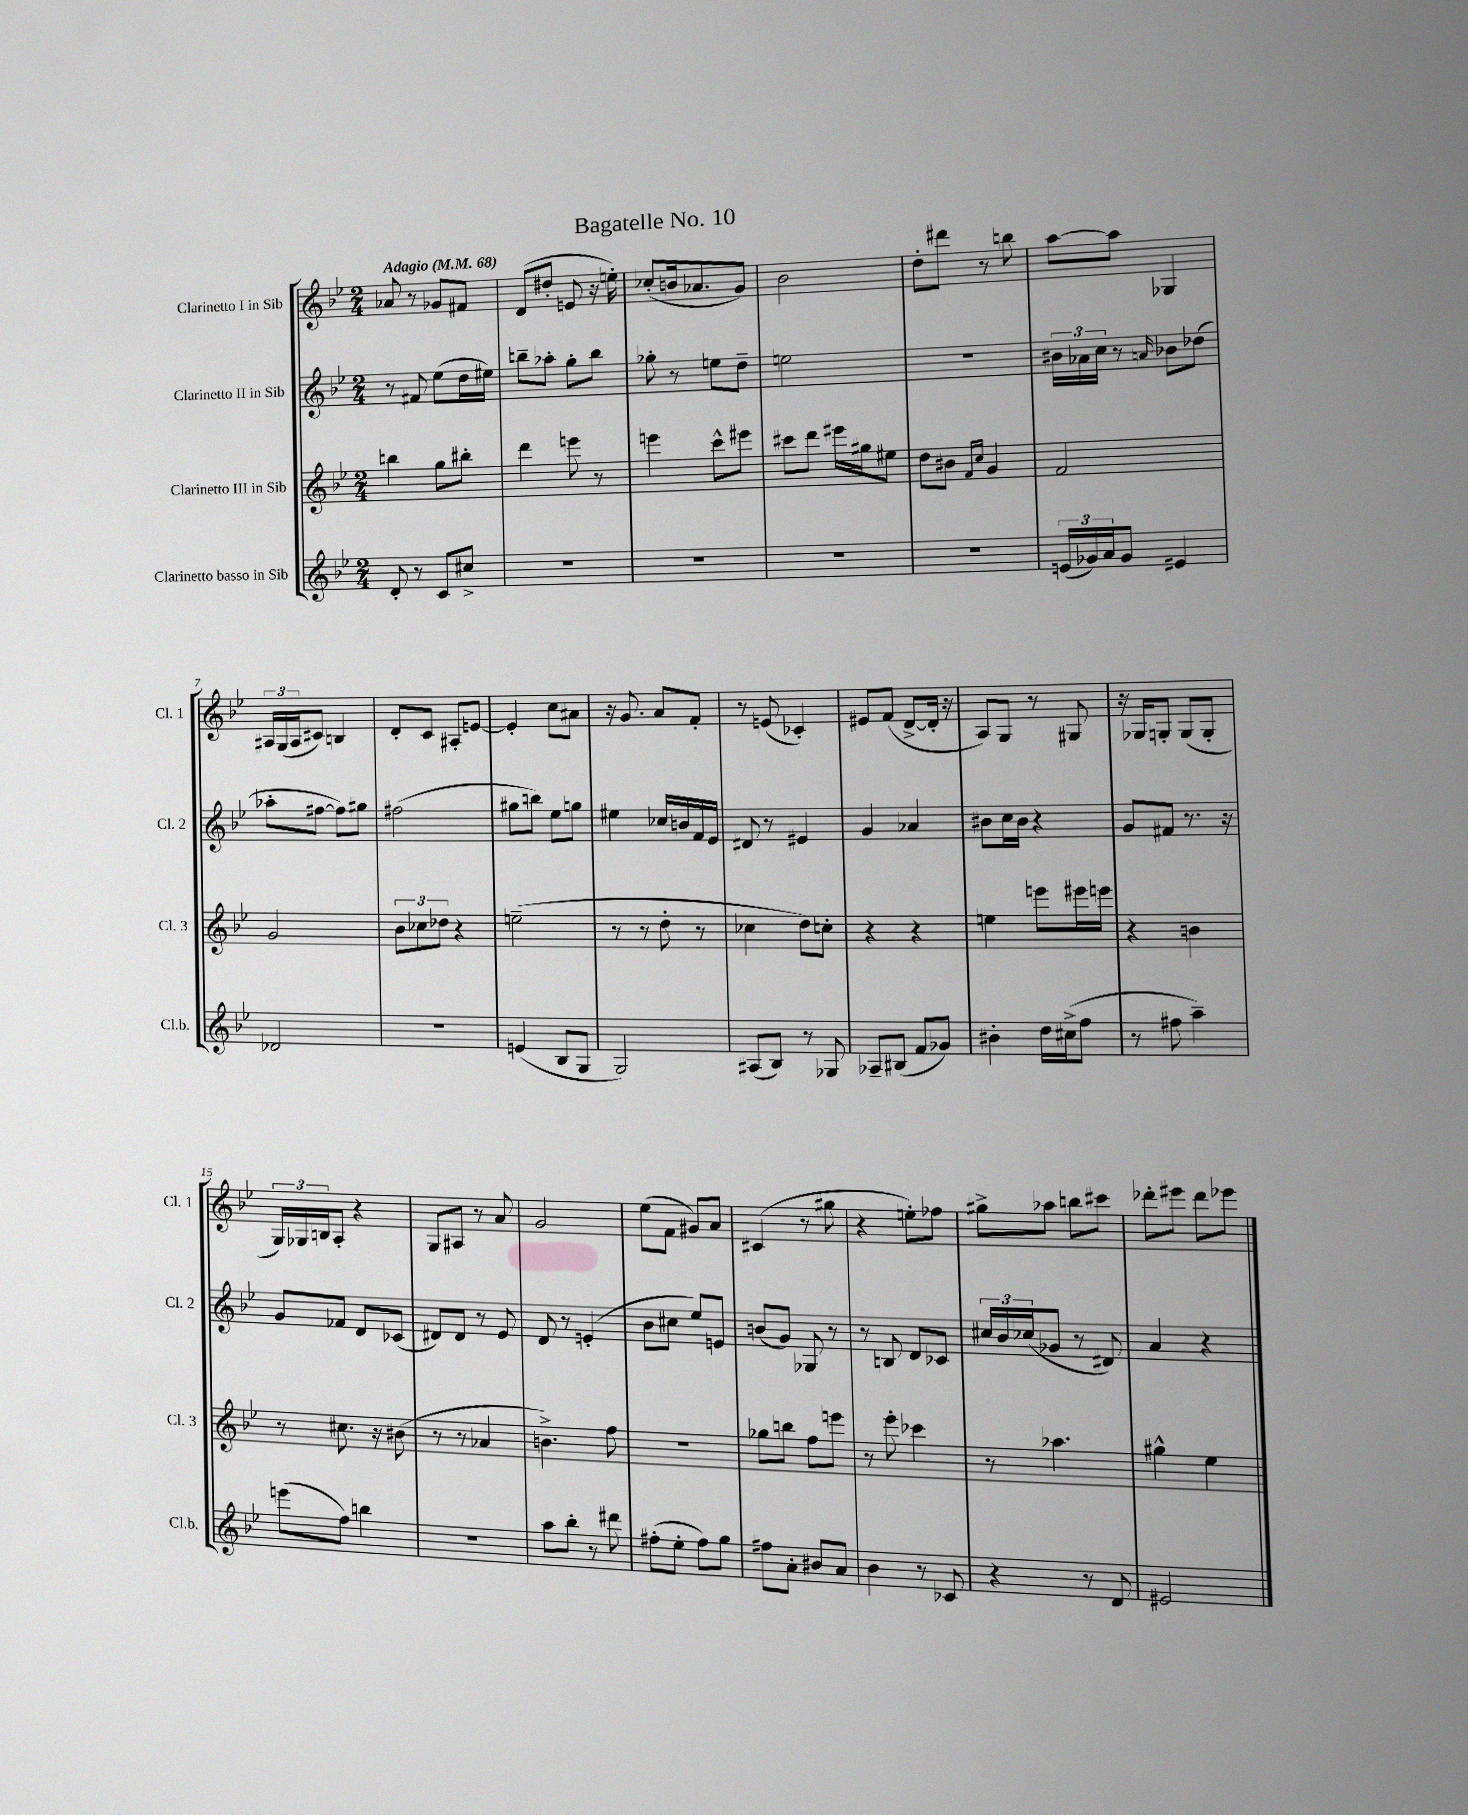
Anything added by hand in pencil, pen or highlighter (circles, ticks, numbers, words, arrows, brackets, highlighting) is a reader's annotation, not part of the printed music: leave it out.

**kern	**kern	**kern	**kern
*staff4	*staff3	*staff2	*staff1
*clefG2	*clefG2	*clefG2	*clefG2
*k[b-e-]	*k[b-e-]	*k[b-e-]	*k[b-e-]
*M2/4	*M2/4	*M2/4	*M2/4
*MM68	*MM68	*MM68	*MM68
8d'	4bb	8r	8a-
8r	.	8f#	8r
8c	8gg	(8ee-	8g-
8cc#^	8bb#'	16dd	8f#
.	.	16ee#)	.
=	=	=	=
2r	4ddd	8bb~	(8d
.	.	8aa-'	8dd#'
.	8eee	8gg'	8e
.	8r	8bb	16r
.	.	.	16ee')
=	=	=	=
2r	4eee	8gg-'	(8cc-'
.	.	8r	16b
.	.	.	8.a-
.	8ccc^^	8ee	.
.	8eee#	8dd~	8g)
=	=	=	=
2r	8ccc#	2ee	2b-
.	8ddd	.	.
.	16eee#	.	.
.	16gg#	.	.
.	8ee#	.	.
=	=	=	=
2r	8dd	2r	8dd'
.	8b#	.	8ddd#
.	16qqf	.	.
.	16qqcc	.	.
.	4g	.	8r
.	.	.	8bb
=	=	=	=
(24e	2f	24b#	[8aa
24g-)	.	24a-	.
24a	.	24cc	.
8g-	.	8r	8aa]
.	.	16qqa	.
4e#	.	8b-	4G-
.	.	(8dd-	.
=	=	=	=
2d-	2g	8aa-'	24A#
.	.	.	(24G
.	.	.	24A#
.	.	[8ff#	8c#)
.	.	8ff#])	4B
.	.	8gg#	.
=	=	=	=
2r	12b-	(2ff#	8d'
.	12cc-	.	.
.	.	.	8c
.	12dd-	.	.
.	4r	.	8A#'
.	.	.	[8e
=	=	=	=
(4e	(2ee~	8gg#	4e']
.	.	8bb)	.
8B-	.	8ee-	8cc
8G	.	8gg	8a#
=	=	=	=
2G)	8r	4ee#	16r
.	.	.	8.g
.	8r	.	.
.	8dd'	16cc-	8a
.	.	16b	.
.	8r	16f	8f'
.	.	16e-	.
=	=	=	=
(8A#	4cc-	8d#	8r
8B-)	.	8r	(8e
8r	8dd)	4e#	4c-')
8G-	8cc'	.	.
=	=	=	=
8A-~	4r	4g	8e#
(8B#	.	.	(8f
8f	4r	4a-	[8d^
8g-)	.	.	16d']
.	.	.	16r
=	=	=	=
4b#'	4ee	8b#	8A)
.	.	16cc	8G
.	.	16b#	.
16dd	8eee	4r	8r
(16cc#^	.	.	.
8ff	16eee#	.	8G#
.	16eee	.	.
=	=	=	=
8r	4r	8g	16r
.	.	.	16G-
8ff#	.	8f#	8G'
4aa~)	4b	8.r	(8G
.	.	.	8G'
.	.	16r	.
=	=	=	=
(8eee	8r	8g	24G)
.	.	.	24G-
.	.	.	24B
8ff)	8.cc#	8f-	8A'
4bb	.	8d	4r
.	16r	.	.
.	(8b#	(8c-	.
=	=	=	=
2r	8r	8d#)	8G
.	8r	8d#	8A#
.	4a-	8r	8r
.	.	8e-	8a
=	=	=	=
8aa	4.b^)	8d	2g
8bb-'	.	8r	.
8r	.	(4e'	.
8ddd#	8ff	.	.
=	=	=	=
(8ff#'	2r	8b-	(8ee-
8ee-'	.	8cc#	8f
8ff#)	.	8ee-)	8g#)
8gg	.	8e	8a
=	=	=	=
8ff#	8gg-	(8b	(4c#
8a'	8bb	8g)	.
8b#	8ff	8G-	8r
8a	8eee	8r	8gg#
=	=	=	=
4b-	8r	8r	4r
.	8eee-'	8B	.
8r	4ccc-	8d	8ee')
8c-	.	8c-	8ff-
=	=	=	=
4r	8r	24cc#	8gg#^
.	.	24b-	.
.	.	(24cc-	.
.	4.aa-	8g-	8aa-
8r	.	8r	8bb
8d	.	8d#)	8ccc#
=	=	=	=
2e#	4gg#^^	4a	8ddd-'
.	.	.	8eee#
.	4ee-	4r	8ddd-
.	.	.	8eee-
==	==	==	==
*-	*-	*-	*-
